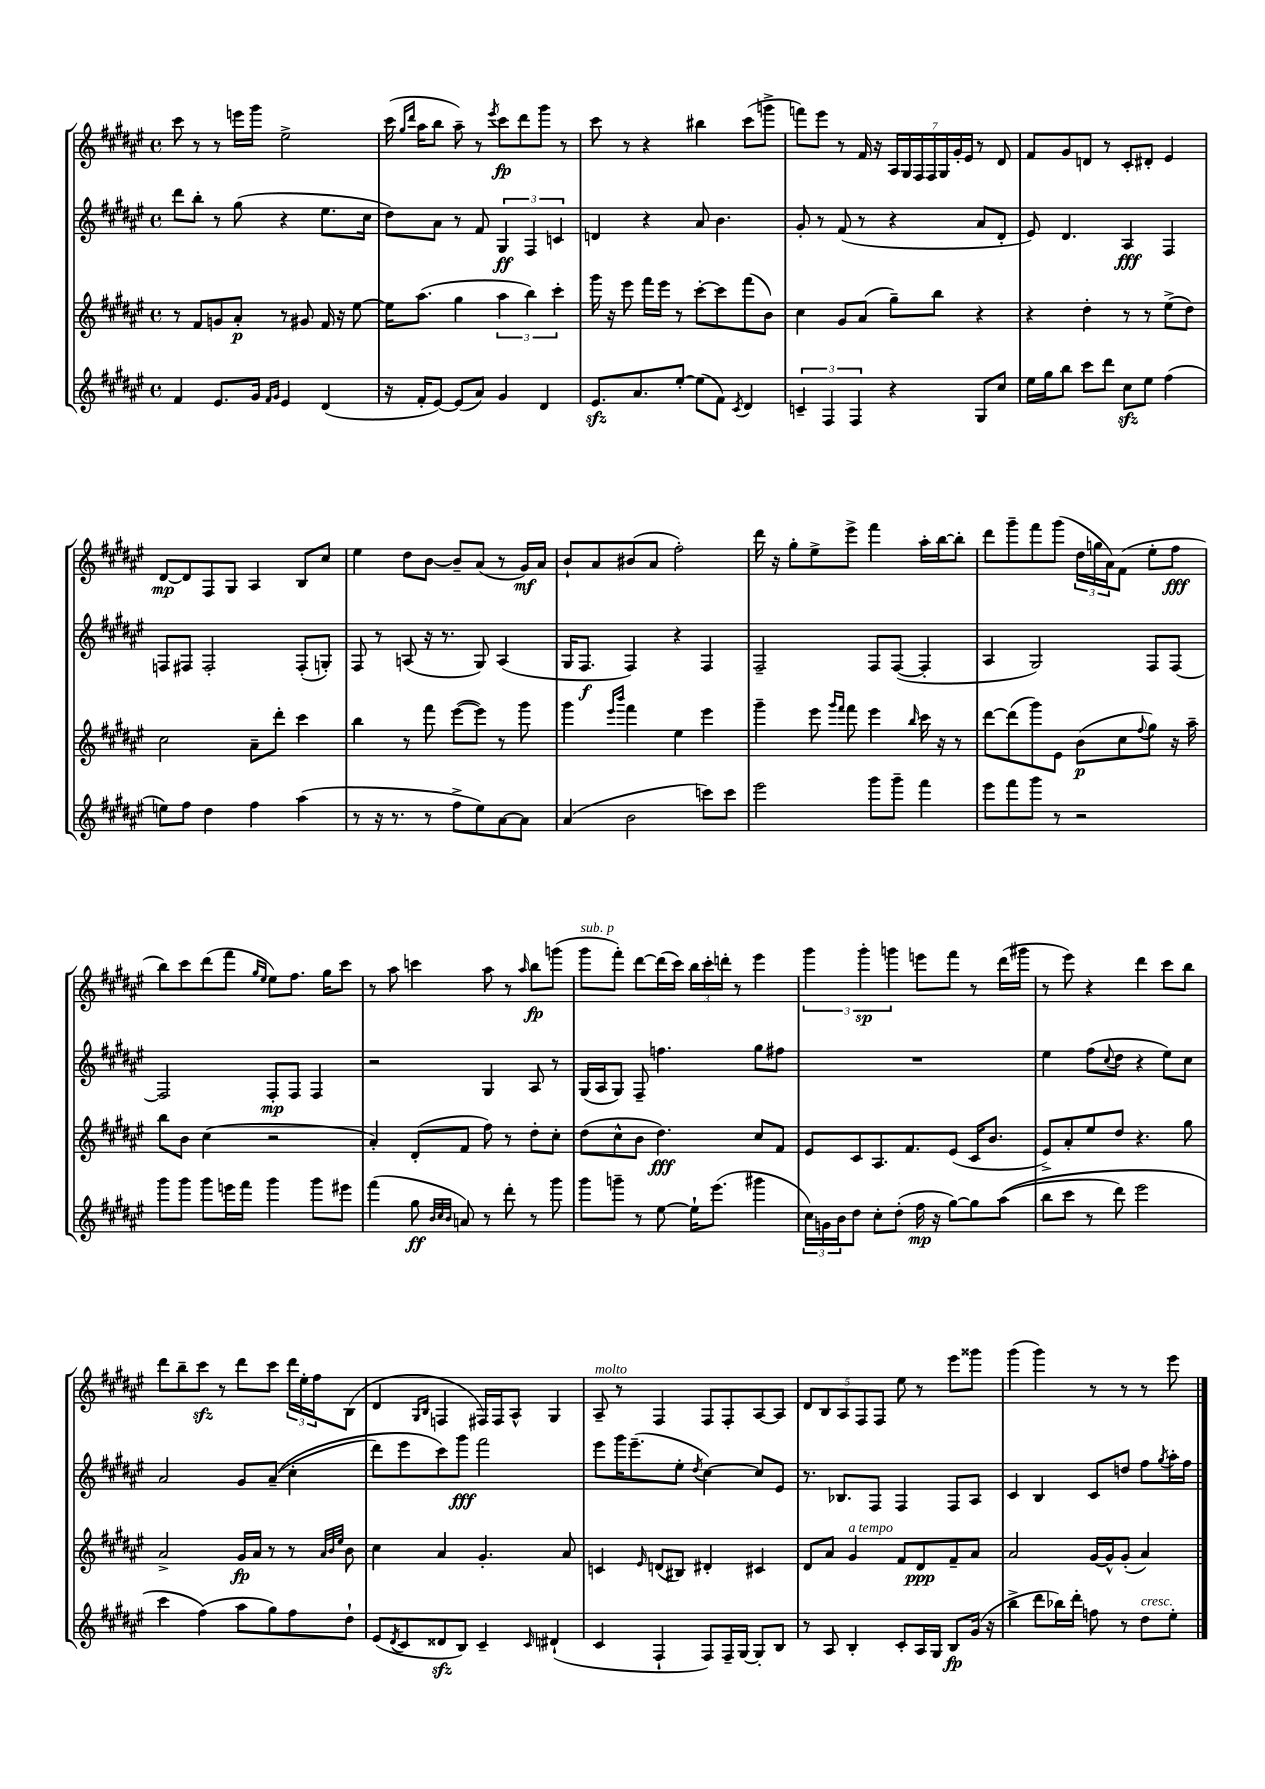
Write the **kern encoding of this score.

**kern	**dynam	**kern	**dynam	**kern	**dynam	**kern	**dynam
*part4	*part4	*part3	*part3	*part2	*part2	*part1	*part1
*staff4	*staff4	*staff3	*staff3	*staff2	*staff2	*staff1	*staff1
*clefG2	*	*clefG2	*	*clefG2	*	*clefG2	*
*k[f#c#g#d#a#e#]	*	*k[f#c#g#d#a#e#]	*	*k[f#c#g#d#a#e#]	*	*k[f#c#g#d#a#e#]	*
*M4/4	*	*M4/4	*	*M4/4	*	*M4/4	*
*met(c)	*	*met(c)	*	*met(c)	*	*met(c)	*
=130	=130	=130	=130	=130	=130	=130	=130
4f#/	.	8r	.	8ddd#\L	.	8ccc#\	.
.	.	8f#/L	.	8bb'\J	.	8r	.
8.e#/L	.	8gn/	.	8r	.	8r	.
.	.	8a#'/J	p	(8gg#\	.	16eeen\LL	.
16g#/Jk	.	.	.	.	.	16ggg#\JJ	.
16qqf#/LL	.	.	.	.	.	.	.
16qqg#/JJ	.	.	.	.	.	.	.
4e#/	.	8r	.	4r	.	2ee#^\	.
.	.	8g#X/	.	.	.	.	.
(4d#/	.	16f#/	.	8.ee#\L	.	.	.
.	.	16r	.	.	.	.	.
.	.	[8ee#\	.	.	.	.	.
.	.	.	.	16cc#\Jk	.	.	.
=131	=131	=131	=131	=131	=131	=131	=131
16r	.	16ee#\KL]	.	8dd#\L)	.	(16ccc#\	.
.	.	.	.	.	.	16qqgg#/LL	.
.	.	.	.	.	.	16qqddd#/JJ	.
16f#'/KL	.	(8.aa#\J	.	.	.	16aa#\KL	.
[8e#/J)	.	.	.	8a#\J	.	8bb\J	.
(8e#/L]	.	4gg#\	.	8r	.	8aa#~\)	.
8a#/J)	.	.	.	8f#/	.	8r	.
.	.	.	.	.	.	8qeee#/	.
4g#/	.	6aa#\	.	6G#/	ff	8ccc#\L	fp
.	.	.	.	.	.	8ddd#\	.
.	.	6bb\)	.	6F#/	.	.	.
4d#/	.	.	.	.	.	8ggg#\J	.
.	.	6ccc#'\	.	6cn/	.	.	.
.	.	.	.	.	.	8r	.
=132	=132	=132	=132	=132	=132	=132	=132
8.e#zz/L	.	16ggg#\	.	4dn/	.	8ccc#\	.
.	.	16r	.	.	.	.	.
.	.	8eee#\	.	.	.	8r	.
8.a#/	.	.	.	.	.	.	.
.	.	16fff#\LL	.	4r	.	4r	.
.	.	16eee#\JJ	.	.	.	.	.
[8ee#'/J	.	8r	.	.	.	.	.
(8ee#\L]	.	[8ccc#'\L	.	8a#/	.	4bb#X\	.
8f#\J)	.	8ccc#\]	.	4.b\	.	.	.
8qc#/	.	.	.	.	.	.	.
4d#/	.	(8fff#\	.	.	.	(8ccc#\L	.
.	.	8b\J)	.	.	.	8gggn^\J	.
=133	=133	=133	=133	=133	=133	=133	=133
6cn~/	.	4cc#\	.	8g#'/	.	8fffn\L)	.
.	.	.	.	8r	.	8eee#\J	.
6F#/	.	.	.	.	.	.	.
.	.	8g#/L	.	(8f#/	.	8r	.
6F#/	.	.	.	.	.	.	.
.	.	(8a#/J	.	8r	.	16f#/	.
.	.	.	.	.	.	16r	.
4r	.	8gg#~\L)	.	4r	.	28A#/LL	.
.	.	.	.	.	.	28G#/	.
.	.	.	.	.	.	28F#/	.
.	.	.	.	.	.	28F#/	.
.	.	8bb\J	.	.	.	.	.
.	.	.	.	.	.	28G#/	.
.	.	.	.	.	.	28g#'/	.
.	.	.	.	.	.	28e#/JJ	.
8G#/L	.	4r	.	8a#/L	.	8r	.
8cc#/J	.	.	.	8d#'/J	.	8d#/	.
=134	=134	=134	=134	=134	=134	=134	=134
16ee#\LL	.	4r	.	8e#/)	.	8f#/L	.
16gg#\J	.	.	.	.	.	.	.
8bb\J	.	.	.	4.d#/	.	8g#/	.
8ccc#\L	.	4dd#'\	.	.	.	8dn/J	.
8ddd#\J	.	.	.	.	.	8r	.
8cc#zz\L	.	8r	.	4A#/	fff	8c#'/L	.
8ee#\J	.	8r	.	.	.	8d#X'/J	.
(4ff#\	.	(8ee#^\L	.	4F#/	.	4e#/	.
.	.	8dd#\J)	.	.	.	.	.
!!LO:LB:g=z
=135	=135	=135	=135	=135	=135	=135	=135
8een\L)	.	2cc#\	.	8Fn/L	.	[8d#/L	mp
8ff#\J	.	.	.	8F#X/J	.	8d#/]	.
4dd#\	.	.	.	2F#'/	.	8F#/	.
.	.	.	.	.	.	8G#/J	.
4ff#\	.	8a#~\L	.	.	.	4A#/	.
.	.	8ddd#'\J	.	.	.	.	.
(4aa#\	.	4ccc#\	.	(8F#'/L	.	8B/L	.
.	.	.	.	8Gn'/J)	.	8cc#/J	.
=136	=136	=136	=136	=136	=136	=136	=136
8r	.	4bb\	.	8F#/	.	4ee#\	.
16r	.	.	.	8r	.	.	.
8.r	.	.	.	.	.	.	.
.	.	8r	.	(8An/	.	8dd#\L	.
8r	.	8fff#\	.	16r	.	[8b\J	.
.	.	.	.	8.r	.	.	.
8ff#^\L	.	([8eee#\L	.	.	.	8b~/L]	.
8ee#\)	.	8eee#\J])	.	8G#/)	.	(8a#/J	.
[8a#\	.	8r	.	(4A/	.	8r	.
8a#\J]	.	8ggg#\	.	.	.	16g#/LL)	mf
.	.	.	.	.	.	16a#/JJ	.
=137	=137	=137	=137	=137	=137	=137	=137
(4a#/	.	4ggg#\	.	16G#/KL	.	8b`/L	.
.	.	.	.	8.F#/J	f	.	.
.	.	.	.	.	.	8a#/	.
.	.	16qqeee#/LL	.	.	.	.	.
.	.	16qqbbb/JJ	.	.	.	.	.
2b\	.	4fff#\	.	4F#/)	.	(8b#X/	.
.	.	.	.	.	.	8a#/J	.
.	.	4ee#\	.	4r	.	2ff#'\)	.
8cccn\L)	.	4eee#\	.	4F#/	.	.	.
8ccc\J	.	.	.	.	.	.	.
=138	=138	=138	=138	=138	=138	=138	=138
2eee#\	.	4ggg#~\	.	2F#~/	.	16ddd#\	.
.	.	.	.	.	.	16r	.
.	.	.	.	.	.	8gg#'\L	.
.	.	8eee#\	.	.	.	8ee#^\	.
.	.	16qqggg#/LL	.	.	.	.	.
.	.	16qqfff#/JJ	.	.	.	.	.
.	.	8fff#\	.	.	.	8eee#^\J	.
8ggg#\L	.	4eee#\	.	8F#/L	.	4fff#\	.
8ggg#~\J	.	.	.	([8F#/J	.	.	.
.	.	16qqbb/	.	.	.	.	.
4fff#\	.	16ccc#\	.	4F#'/]	.	16aa#'\LL	.
.	.	16r	.	.	.	[16bb\J	.
.	.	8r	.	.	.	8bb'\J]	.
=139	=139	=139	=139	=139	=139	=139	=139
8eee#\L	.	[8ddd#\L	.	4A#/	.	8ddd#\L	.
8fff#\	.	(8ddd#\]	.	.	.	8ggg#~\	.
8ggg#\J	.	8ggg#\)	.	2G#/)	.	8fff#\	.
8r	.	8e#\J	.	.	.	(8ggg#\J	.
2r	.	(8b\L	p	.	.	24dd#\LL	.
.	.	.	.	.	.	24ggn\	.
.	.	.	.	.	.	24a#\J)	.
.	.	8cc#\	.	.	.	(8f#\J	.
.	.	8qqff#/	.	.	.	.	.
.	.	8gg#\J)	.	8F#/L	.	8ee#'\L	.
.	.	16r	.	[8F#/J	.	8ff#\J	fff
.	.	16aa#~\	.	.	.	.	.
!!LO:LB:g=z
=140	=140	=140	=140	=140	=140	=140	=140
8ggg#\L	.	8bb\L	.	2F#/]	.	8bb\L)	.
8ggg#\J	.	8b\J	.	.	.	8ccc#\	.
8ggg#\L	.	(4cc#\	.	.	.	(8ddd#\	.
16eeen\L	.	.	.	.	.	8fff#\J	.
16fff#\JJ	.	.	.	.	.	.	.
.	.	.	.	.	.	16qqgg#/LL	.
.	.	.	.	.	.	16qqee#/JJ	.
4ggg#\	.	2r	.	8F#'/L	mp	8ee#\L)	.
.	.	.	.	8F#/J	.	8.ff#\J	.
8ggg#\L	.	.	.	4F#/	.	.	.
.	.	.	.	.	.	16gg#\KL	.
8eee#X\J	.	.	.	.	.	8ccc#\J	.
=141	=141	=141	=141	=141	=141	=141	=141
(4fff#\	.	4a#'/)	.	2r	.	8r	.
.	.	.	.	.	.	8aa#\	.
8gg#\	ff	(8d#'/L	.	.	.	4cccn\	.
32qqb/LLL	.	.	.	.	.	.	.
32qqcc#/	.	.	.	.	.	.	.
32qqb/JJJ	.	.	.	.	.	.	.
8an/)	.	8f#/J	.	.	.	.	.
8r	.	8ff#\)	.	4G#/	.	8aa#\	.
8ddd#'\	.	8r	.	.	.	8r	.
.	.	.	.	.	.	16qqaa#/	.
8r	.	8dd#'\L	.	8A#/	.	8bb\L	fp
8ggg#\	.	8cc#'\J	.	8r	.	(8gggn\J	.
=142	=142	=142	=142	=142	=142	=142	=142
!	!	!	!	!	!	!LO:TX:a:i:t=sub. p	!
8ggg#\L	.	(8dd#\L	.	(16G#/LL	.	8ggg#\L	.
.	.	.	.	16A#/J	.	.	.
8gggn~\J	.	8cc#^^\	.	8G#/J)	.	8fff#'\J)	.
8r	.	8b\J	.	8F#~/	.	[8ddd#\L	.
[8ee#\	.	4.dd#\)	fff	4.ffn\	.	(16ddd#\L]	.
.	.	.	.	.	.	16ccc#\JJ)	.
16ee#`\KL]	.	.	.	.	.	24bb\LL	.
.	.	.	.	.	.	24ccc#'\	.
(8.eee#\J	.	.	.	.	.	.	.
.	.	.	.	.	.	24dddn'\JJ	.
.	.	.	.	.	.	8r	.
4ggg#X\	.	8cc#/L	.	8gg#\L	.	4eee#\	.
.	.	8f#/J	.	8ff#X\J	.	.	.
=143	=143	=143	=143	=143	=143	=143	=143
24cc#\LL)	.	8e#/L	.	1r	.	6ggg#\	.
24gn\	.	.	.	.	.	.	.
24b\J	.	.	.	.	.	.	.
8dd#\J	.	8c#/	.	.	.	.	.
.	.	.	.	.	.	6ggg#'\	sp
8cc#'\L	.	8.A#/	.	.	.	.	.
.	.	.	.	.	.	6gggn\	.
(8dd#'\J	.	.	.	.	.	.	.
.	.	8.f#/	.	.	.	.	.
16ff#\	mp	.	.	.	.	8eeen\L	.
16r	.	.	.	.	.	.	.
[8gg#\L)	.	(8e#/J	.	.	.	8fff#\J	.
8gg#\]	.	16c#/KL	.	.	.	8r	.
.	.	8.b/J	.	.	.	.	.
((8aa#\J	.	.	.	.	.	(16ddd#\LL	.
.	.	.	.	.	.	16ggg#X\JJ	.
=144	=144	=144	=144	=144	=144	=144	=144
8bb\L	.	8e#^/L)	.	4ee#\	.	8r	.
8ccc#\J	.	8a#'/	.	.	.	8eee#\)	.
8r	.	8ee#/	.	(8ff#\L	.	4r	.
.	.	.	.	8qqcc#/	.	.	.
8ddd#\)	.	8dd#/J	.	8dd#\J	.	.	.
2eee#\	.	4.r	.	4r	.	4ddd#\	.
.	.	.	.	8ee#\L)	.	8ccc#\L	.
.	.	8gg#\	.	8cc#\J	.	8bb\J	.
!!LO:LB:g=z
=145	=145	=145	=145	=145	=145	=145	=145
4ccc#\	.	2a#^/	.	2a#/	.	8ddd#\L	.
.	.	.	.	.	.	8bb~\	.
(4ff#\)	.	.	.	.	.	8ccc#zz\J	.
.	.	.	.	.	.	8r	.
8aa#\L	.	16g#/LL	fp	8g#/L	.	8ddd#\L	.
.	.	16a#/JJ	.	.	.	.	.
8gg#\)	.	8r	.	((8a#~/J	.	8ccc#\J	.
8ff#\	.	8r	.	4cc#'\	.	24ddd#\LL	.
.	.	.	.	.	.	24ee#'\	.
.	.	.	.	.	.	24ff#\J	.
.	.	32qqa#/LLL	.	.	.	.	.
.	.	32qqb/	.	.	.	.	.
.	.	32qqee#/JJJ	.	.	.	.	.
8dd#`\J	.	8b\	.	.	.	(8B\J	.
=146	=146	=146	=146	=146	=146	=146	=146
(8e#/L	.	4cc#\	.	8ddd#\L)	.	4d#/	.
8qd#/	.	.	.	.	.	.	.
8c#/	.	.	.	8eee#\	.	.	.
.	.	.	.	.	.	16qqG#/LL	.
.	.	.	.	.	.	16qqB/JJ	.
8d##Xzz/	.	4a#/	.	8ccc#\)	.	4Fn/	.
8B/J)	.	.	.	8ggg#\J	fff	.	.
4c#~/	.	4.g#'/	.	2fff#\	.	16F#X/LL)	.
.	.	.	.	.	.	16F#/J	.
.	.	.	.	.	.	8A#^^/J	.
16qqc#/	.	.	.	.	.	.	.
(4d#X`/	.	.	.	.	.	4G#/	.
.	.	8a#/	.	.	.	.	.
=147	=147	=147	=147	=147	=147	=147	=147
!	!	!	!	!	!	!LO:TX:a:i:t=molto	!
4c#/	.	4cn/	.	8eee#\L	.	8A#~/	.
.	.	.	.	16ggg#\K	.	8r	.
.	.	.	.	(8.eee#~\	.	.	.
.	.	16qqe#/	.	.	.	.	.
4F#`/	.	(8dn/L	.	.	.	4F#/	.
.	.	8B#X/J)	.	8ee#'\J	.	.	.
.	.	.	.	8qdd#/	.	.	.
8F#/L)	.	4d#X'/	.	[4cc#\)	.	8F#/L	.
16F#~/L	.	.	.	.	.	8F#'/	.
[16G#/JJ	.	.	.	.	.	.	.
8G#'/L]	.	4c#X/	.	8cc#/L]	.	[8A#/	.
8B/J	.	.	.	8e#/J	.	8A#/J]	.
=148	=148	=148	=148	=148	=148	=148	=148
8r	.	8d#/L	.	8.r	.	10d#/L	.
.	.	.	.	.	.	10B/	.
8A#/	.	8a#/J	.	.	.	.	.
.	.	.	.	8.B-X/L	.	.	.
.	.	.	.	.	.	10A#/	.
!	!	!LO:TX:a:i:t=a tempo	!	!	!	!	!
4B'/	.	4g#/	.	.	.	.	.
.	.	.	.	.	.	10F#/	.
.	.	.	.	8F#/J	.	.	.
.	.	.	.	.	.	10F#/J	.
8c#'/L	.	8f#/L	.	4F#/	.	8ee#\	.
16A#/L	.	8d#/	ppp	.	.	8r	.
16G#/JJ	.	.	.	.	.	.	.
8B/L	fp	8f#~/	.	8F#/L	.	8eee#\L	.
(16g#/Jk	.	8a#/J	.	8A#/J	.	8ggg##X\J	.
16r	.	.	.	.	.	.	.
=149	=149	=149	=149	=149	=149	=149	=149
4bb^\	.	2a#/	.	4c#/	.	(4ggg#\	.
8ddd#\L	.	.	.	4B/	.	4ggg#\)	.
16bb-X\L)	.	.	.	.	.	.	.
16ddd#'\JJ	.	.	.	.	.	.	.
8ffn\	.	[16g#/LL	.	8c#/L	.	8r	.
.	.	16g#^^/J]	.	.	.	.	.
8r	.	(8g#'/J	.	8ddn/J	.	8r	.
!LO:TX:a:i:t=cresc.	!	!	!	!	!	!	!
8dd#\L	.	4a#/)	.	8ff#\L	.	8r	.
.	.	.	.	8qgg#/	.	.	.
8ee#'\J	.	.	.	16aa#'\L	.	8eee#\	.
.	.	.	.	16ff#\JJ	.	.	.
==	==	==	==	==	==	==	==
*-	*-	*-	*-	*-	*-	*-	*-
